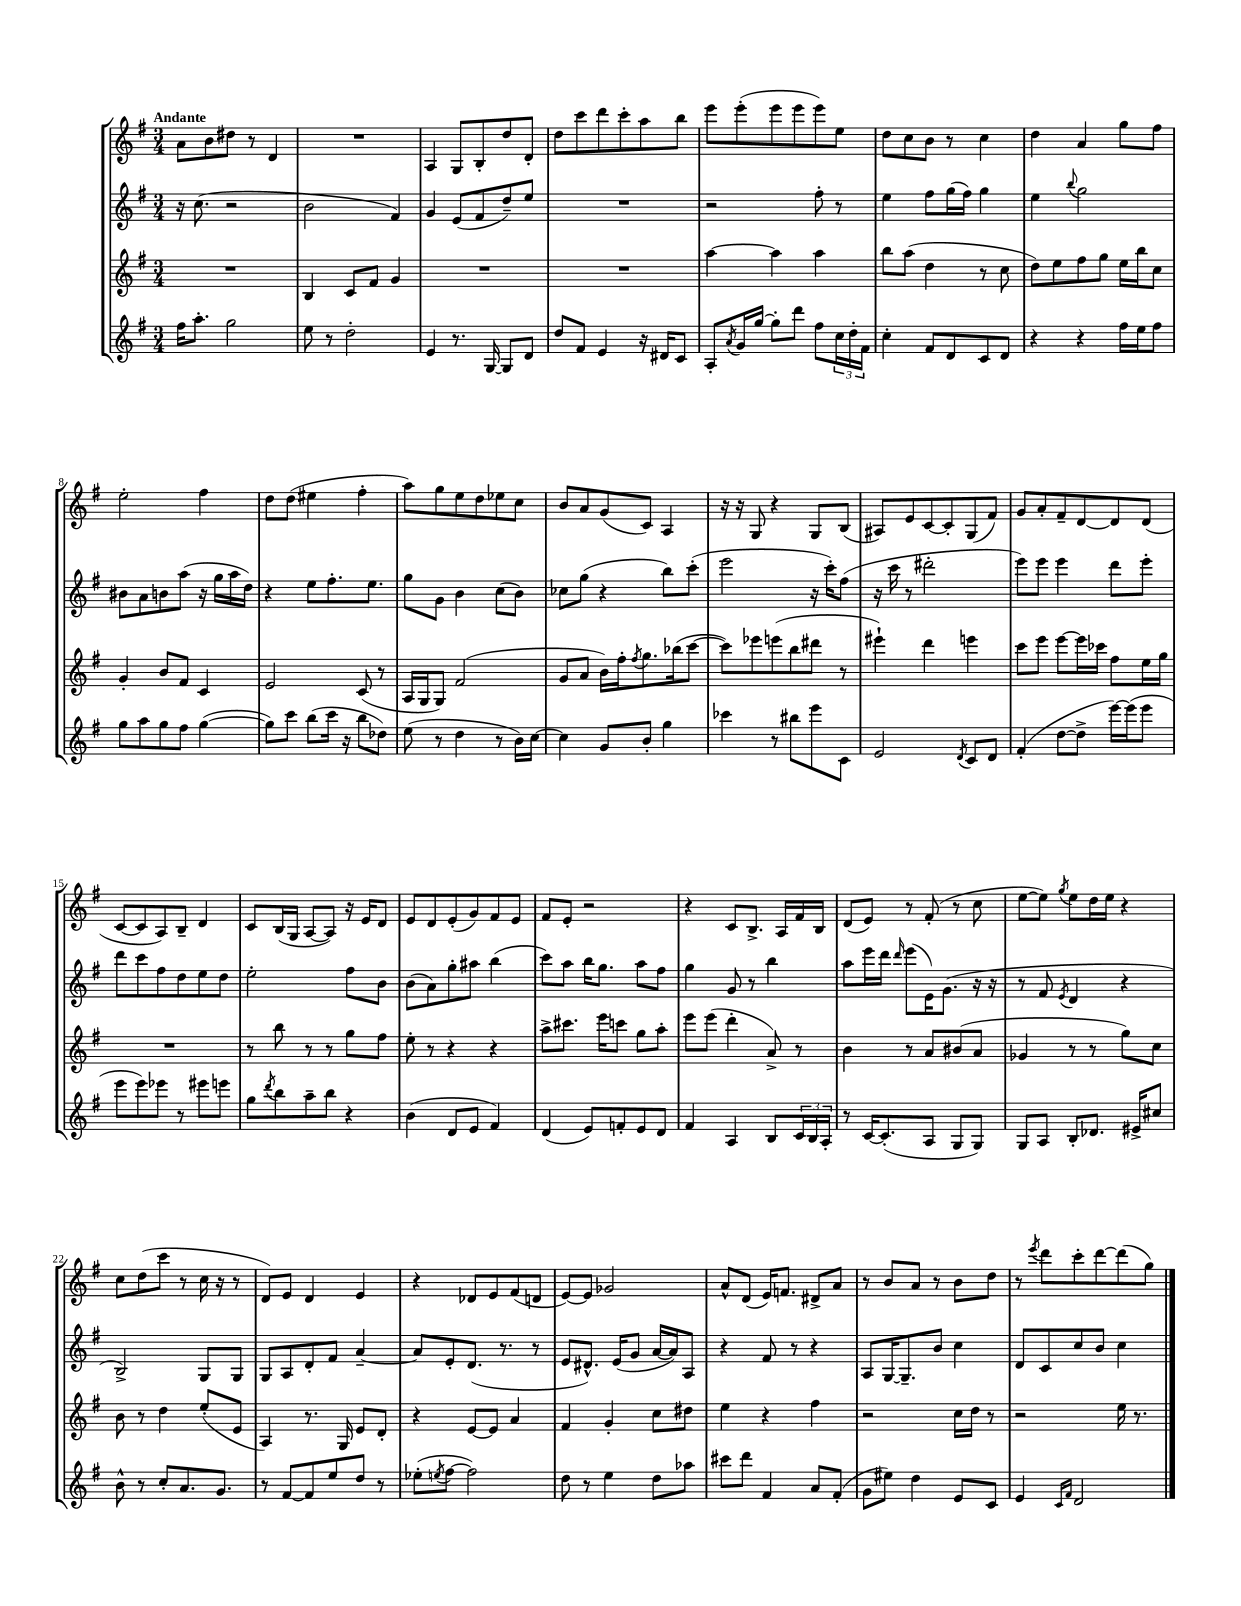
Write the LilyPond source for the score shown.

<<
\new StaffGroup <<
\new Staff = "s0" {
    \clef treble \key g \major \numericTimeSignature \time 3/4 \tempo "Andante"
    a'8 b'8 dis''8 r8 d'4 |
    R2. |
    a4 g8 b8-. d''8 d'8-. |
    d''8 c'''8 d'''8 c'''8-. a''8 b''8 |
    e'''8 e'''8-.( e'''8 e'''8 e'''8) e''8 |
    d''8 c''8 b'8 r8 c''4 |
    d''4 a'4 g''8 fis''8 |
    e''2-. fis''4 |
    d''8 d''8( eis''4 fis''4-. |
    a''8) g''8 e''8 d''8 ees''8 c''8 |
    b'8 a'8 g'8( c'8) a4 |
    r16 r16 g8 r4 g8 b8( |
    ais8) e'8 c'8~ c'8-. g8( fis'8) |
    g'8 a'8-. fis'8-- d'8~ d'8 d'8( |
    c'8~ c'8 a8) b8-- d'4 |
    c'8 b16( g16 a8~ a8) r16 e'16 d'8 |
    e'8 d'8 e'8-.( g'8) fis'8 e'8 |
    fis'8 e'8-. r2 |
    r4 c'8 b8.-> a16 fis'16 b16 |
    d'8( e'8) r8 fis'8-.( r8 c''8 |
    e''8~ e''8) \acciaccatura { g''8 } e''8 d''16 e''16 r4 |
    c''8 d''8( c'''8 r8 c''16 r16 r8 |
    d'8) e'8 d'4 e'4 |
    r4 des'8 e'8 fis'8( d'8 |
    e'8~) e'8 ges'2 |
    a'8-^ d'8( e'16) f'8. dis'8-> a'8 |
    r8 b'8 a'8 r8 b'8 d''8 |
    r8 \acciaccatura { e'''8 } d'''8 c'''8-. d'''8~ d'''8( g''8) \bar "|." |
}
\new Staff = "s1" {
    \clef treble \key g \major \numericTimeSignature \time 3/4
    r16 c''8.( r2 |
    b'2 fis'4) |
    g'4 e'8( fis'8 d''8--) e''8 |
    R2. |
    r2 fis''8-. r8 |
    e''4 fis''8 g''16( fis''16) g''4 |
    e''4 \appoggiatura { b''8 } g''2 |
    bis'8 a'8 b'8 a''8( r16 g''16 a''16 d''16) |
    r4 e''8 fis''8.-. e''8. |
    g''8 g'8 b'4 c''8( b'8) |
    ces''8 g''8( r4 b''8) c'''8-.( |
    e'''2 r16 c'''16-.) fis''8( |
    r16 c'''16 r8 dis'''2-. |
    e'''8) e'''8 e'''4 d'''8 e'''8-. |
    d'''8 c'''8 fis''8 d''8 e''8 d''8 |
    e''2-. fis''8 b'8 |
    b'8( a'8) g''8-. ais''8 b''4( |
    c'''8) a''8 b''16 g''8. a''8 fis''8 |
    g''4 g'8 r8 b''4 |
    a''8 e'''16 d'''16 \grace { d'''16 } e'''8( e'16) g'8.( r16 r16 |
    r8 fis'8 \acciaccatura { e'8 } d'4 r4 |
    b2->) g8 g8 |
    g8 a8 d'8-. fis'8 a'4~-- |
    a'8 e'8-. d'8.( r8. r8 |
    e'8 dis'8.-^) e'16( g'8 a'16~ a'16) a8 |
    r4 fis'8 r8 r4 |
    a8 g16~ g8.-- b'8 c''4 |
    d'8 c'8 c''8 b'8 c''4 \bar "|." |
}
\new Staff = "s2" {
    \clef treble \key g \major \numericTimeSignature \time 3/4
    R2. |
    b4 c'8 fis'8 g'4 |
    R2. |
    R2. |
    a''4~ a''4 a''4 |
    b''8 a''8( d''4 r8 c''8 |
    d''8) e''8 fis''8 g''8 e''16 b''16 c''8 |
    g'4-. b'8 fis'8 c'4 |
    e'2 c'8( r8 |
    a16 g16 g8) fis'2( |
    g'8 a'8 b'16) fis''16-. \acciaccatura { fis''8 } g''8. bes''16( c'''8~ |
    c'''8) ees'''8 e'''8( b''8 dis'''8 r8 |
    eis'''4-!) d'''4 e'''4 |
    c'''8 e'''8 e'''8~ e'''16 ces'''16 fis''8 e''16 g''16 |
    R2. |
    r8 b''8 r8 r8 g''8 fis''8 |
    e''8-. r8 r4 r4 |
    a''8-> cis'''8. e'''16 c'''8 g''8 a''8-. |
    e'''8 e'''8( d'''4-. a'8->) r8 |
    b'4 r8 a'8 bis'8( a'8 |
    ges'4 r8 r8 g''8) c''8 |
    b'8 r8 d''4 e''8-.( e'8 |
    a4) r8. g16 e'8 d'8-. |
    r4 e'8~ e'8 a'4 |
    fis'4 g'4-. c''8 dis''8 |
    e''4 r4 fis''4 |
    r2 c''16 d''16 r8 |
    r2 e''16 r8. \bar "|." |
}
\new Staff = "s3" {
    \clef treble \key g \major \numericTimeSignature \time 3/4
    fis''16 a''8.-. g''2 |
    e''8 r8 d''2-. |
    e'4 r8. g16~ g8 d'8 |
    d''8 fis'8 e'4 r16 dis'16 c'8 |
    a8-. \acciaccatura { a'8 } g'16 g''16~ g''8-. d'''8 fis''8 \tuplet 3/2 { c''16 d''16-. fis'16 } |
    c''4-. fis'8 d'8 c'8 d'8 |
    r4 r4 fis''16 e''16 fis''8 |
    g''8 a''8 g''8 fis''8 g''4~( |
    g''8) c'''8 b''8( c'''16 r16 b''8 des''8) |
    e''8( r8 d''4 r8 b'16) c''16~ |
    c''4 g'8 b'8-. g''4 |
    ces'''4 r8 bis''8 e'''8 c'8 |
    e'2 \acciaccatura { d'8 } c'8 d'8 |
    fis'4-.( d''8~ d''8-> e'''16~) e'''16( e'''8 |
    e'''8 e'''8) ees'''8 r8 eis'''8 e'''8 |
    g''8 \acciaccatura { d'''8 } b''8 a''8-- b''8 r4 |
    b'4( d'8 e'8 fis'4) |
    d'4( e'8) f'8-. e'8 d'8 |
    fis'4 a4 b8 \tuplet 3/2 { c'16 b16 a16-. } |
    r8 c'16~ c'8.-.( a8 g8 g8) |
    g8 a8 b8-. des'8. eis'16-> cis''8 |
    b'8-^ r8 c''8-. a'8. g'8. |
    r8 fis'8~ fis'8 e''8 d''8 r8 |
    ees''8-.( \acciaccatura { e''8 } fis''8~ fis''2) |
    d''8 r8 e''4 d''8 aes''8 |
    cis'''8 d'''8 fis'4 a'8 fis'8-.( |
    g'8 eis''8) d''4 e'8 c'8 |
    e'4 \grace { c'16 fis'16 } d'2 \bar "|." |
}
>>
>>
